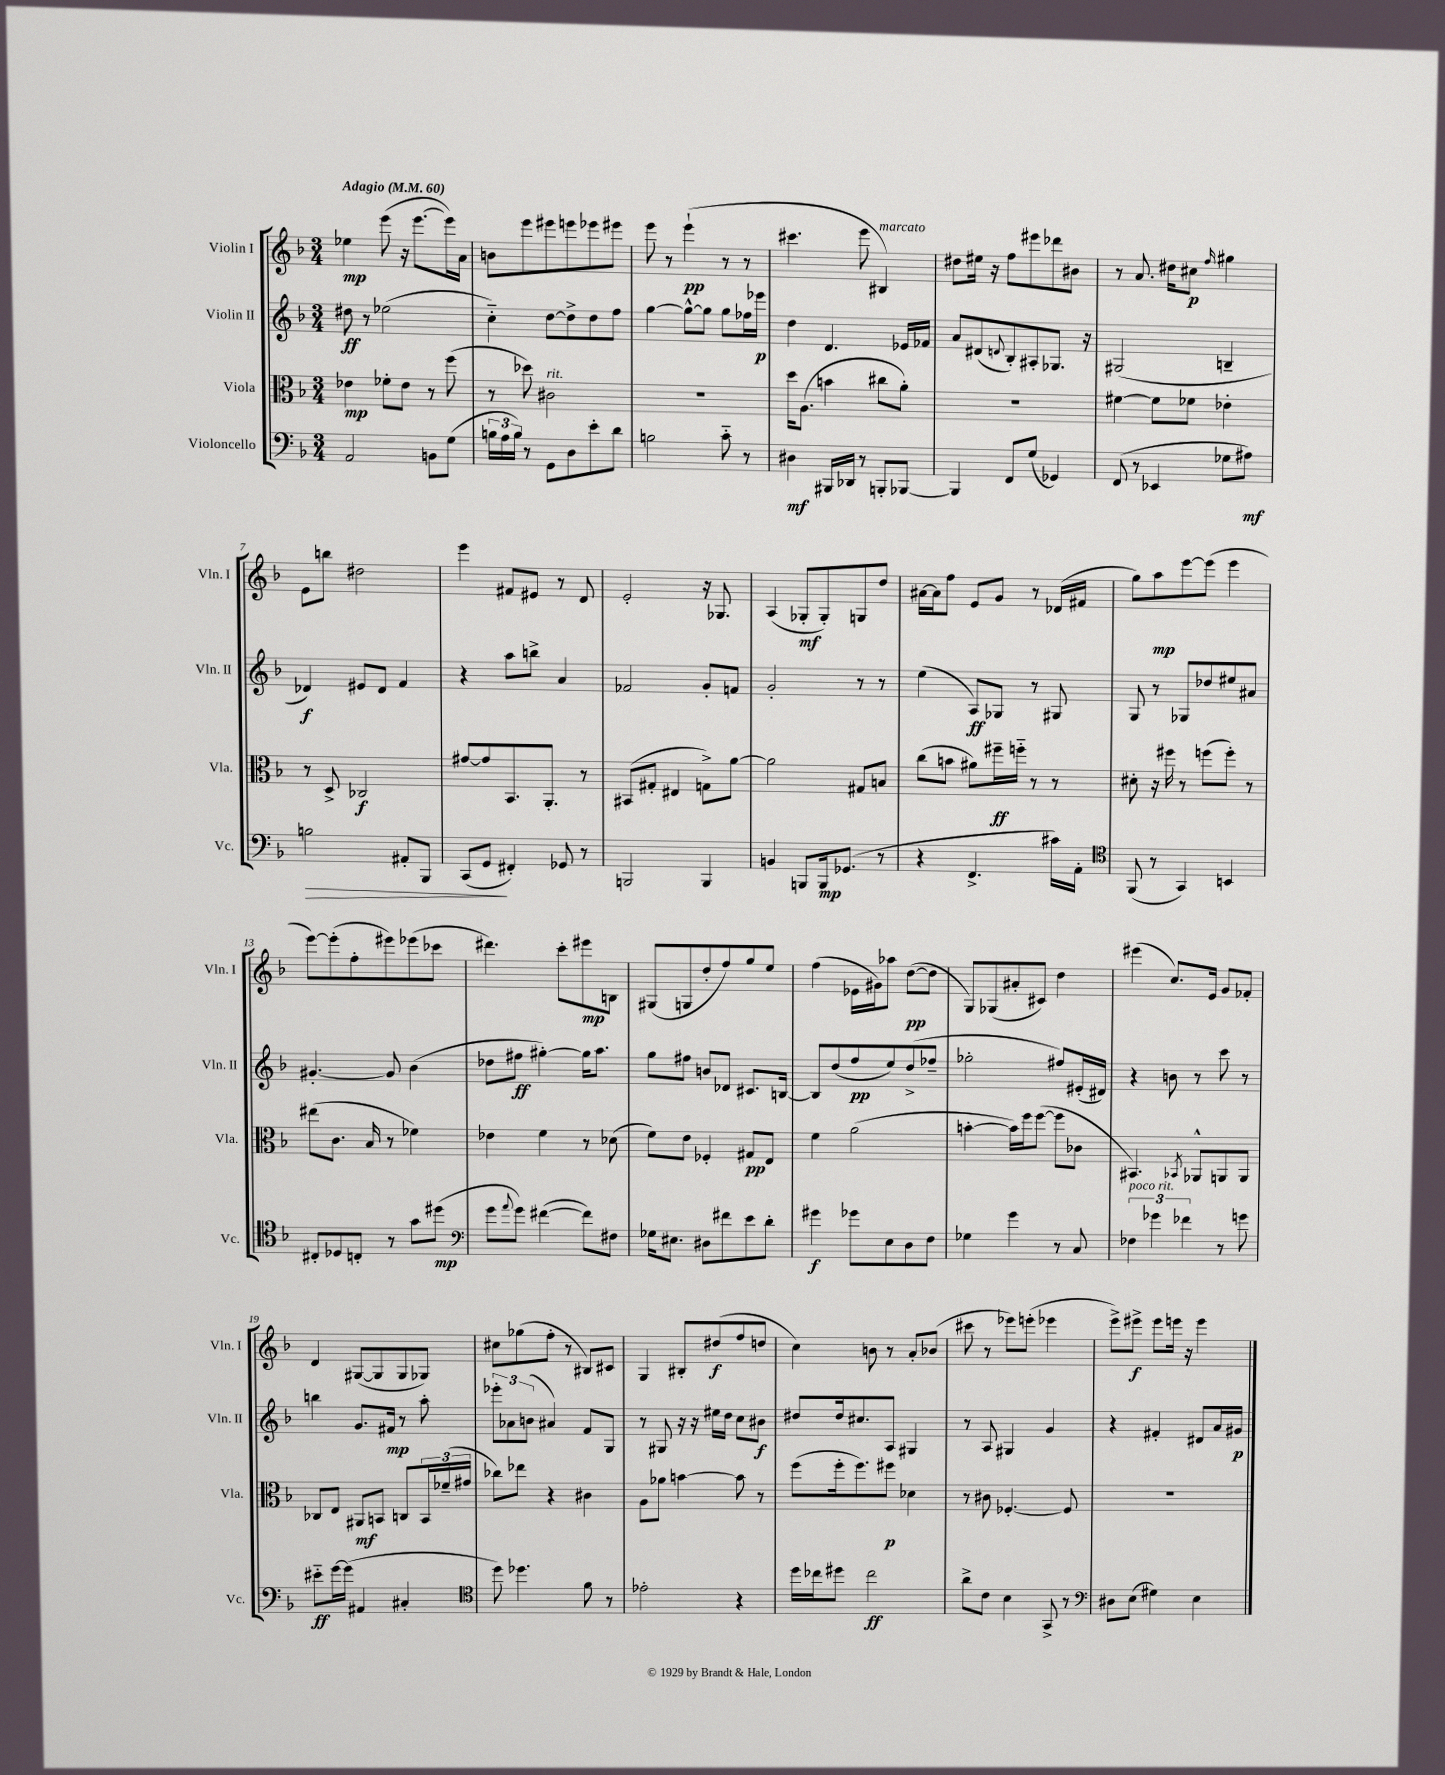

**kern	**dynam	**kern	**dynam	**kern	**dynam	**kern	**dynam
*part4	*part4	*part3	*part3	*part2	*part2	*part1	*part1
*staff4	*staff4	*staff3	*staff3	*staff2	*staff2	*staff1	*staff1
*I"Violoncello	*	*I"Viola	*	*I"Violin II	*	*I"Violin I	*
*I'Vc.	*	*I'Vla.	*	*I'Vln. II	*	*I'Vln. I	*
*clefF4	*	*clefC3	*	*clefG2	*	*clefG2	*
*k[b-]	*	*k[b-]	*	*k[b-]	*	*k[b-]	*
*M3/4	*	*M3/4	*	*M3/4	*	*M3/4	*
*MM60	*	*MM60	*	*MM60	*	*MM60	*
=1	=1	=1	=1	=1	=1	=1	=1
!	!	!	!	!	!	!LO:TX:a:B:t=Adagio	!
2AA/	.	4e-X\	mp	8dd#X\	ff	4ee-X\	mp
.	.	.	.	8r	.	.	.
.	.	8f-X'\L	.	(2ee-X\	.	(8eee\	.
.	.	8e-\J	.	.	.	16r	.
.	.	.	.	.	.	[8.eee\L	.
8BBn\L	.	8r	.	.	.	.	.
(8G\J	.	(8ff\	.	.	.	16eee\L])	.
.	.	.	.	.	.	16a\JJ	.
=2	=2	=2	=2	=2	=2	=2	=2
24Bn\LL	.	8r	.	4cc\)	.	8bn\L	.
24A\	.	.	.	.	.	.	.
24B\JJ)	.	.	.	.	.	.	.
8r	.	8dd-X\)	.	.	.	8eee\	.
!	!	!LO:TX:a:i:t=rit.	!	!	!	!	!
8GG\L	.	2c#X\	.	[8dd\L	.	8eee#X\	.
8D\	.	.	.	8dd^\]	.	8eeen\	.
8e'\	.	.	.	8dd\	.	8eee-X\	.
8d\J	.	.	.	8ff\J	.	8eee#X\J	.
=3	=3	=3	=3	=3	=3	=3	=3
2Bn\	.	2.r	.	[4gg\	.	8eee\	.
.	.	.	.	.	.	8r	.
.	.	.	.	8gg^^\L_	.	(4eee`\	pp
.	.	.	.	8gg\J]	.	.	.
8c\	.	.	.	8gg\L	.	8r	.
8r	.	.	.	16ff-X\L	.	8r	.
.	.	.	.	16eee-X\JJ	p	.	.
=4	=4	=4	=4	=4	=4	=4	=4
4D#X\	mf	16dd\KL	.	4dd\	.	4.ccc#X\	.
.	.	(8.A\J	.	.	.	.	.
16BBB#X/LL	.	4bn\	.	4.d/	.	.	.
16DD-X/JJ	.	.	.	.	.	.	.
8r	.	.	.	.	.	8eee\	.
!	!	!	!	!	!	!LO:TX:a:i:t=marcato	!
8BBBn'/L	.	8cc#X\L	.	.	.	4B#X/)	.
[8BBB-X/J	.	8a'\J)	.	16e-X/LL	.	.	.
.	.	.	.	16f-X/JJ	.	.	.
=5	=5	=5	=5	=5	=5	=5	=5
4BBB-/]	.	2.r	.	8a/L	.	8dd#X\L	.
.	.	.	.	(8d#X/	.	16ee#X\Jk	.
.	.	.	.	.	.	16r	.
.	.	.	.	8qqdn/	.	.	.
8FF/L	.	.	.	8B-'/)	.	8ff\L	.
(8G/J	.	.	.	8A#X'/	.	8eee#X\	.
4GG-X/)	.	.	.	8.G-X/J	.	8ddd-X\	.
.	.	.	.	.	.	8b#X\J	.
.	.	.	.	16r	.	.	.
=6	=6	=6	=6	=6	=6	=6	=6
(8FF/	.	[4f#X\	.	(2G#X/	.	8r	.
8r	.	.	.	.	.	8.a/	.
4EE-X/	.	8f#\L]	.	.	.	.	.
.	.	.	.	.	.	16dd#X\KL	.
.	.	8f-X\J	.	.	.	8cc#X\J	p
.	.	.	.	.	.	16qqff/	.
8G-X\L	.	4e-X'\	.	4Bn~/	.	4gg#X\	.
8A#X\J)	mf	.	.	.	.	.	.
!!LO:LB:g=z
=7	=7	=7	=7	=7	=7	=7	=7
!	!LO:HP:b	!	!	!	!	!	!
2Bn\	>	8r	.	4d-X/)	f	8e\L	.
.	.	8D^/	.	.	.	8bbn\J	.
.	.	2C-X/	f	8e#X/L	.	2dd#X\	.
.	.	.	.	8d-/J	.	.	.
8AA#X'/L	.	.	.	4f/	.	.	.
8BBB-/J	.	.	.	.	.	.	.
=8	=8	=8	=8	=8	=8	=8	=8
(8CC/L	.	[8g#X/L	.	4r	.	4eee\	.
8GG/J	.	8g#/]	.	.	.	.	.
4FF#X'/)	]	8.BB-/	.	8aa\L	.	8f#X/L	.
.	.	.	.	8bbn^\J	.	8e#X/J	.
.	.	8.AA'/J	.	.	.	.	.
8GG-X/	.	.	.	4a/	.	8r	.
8r	.	8r	.	.	.	8d/	.
=9	=9	=9	=9	=9	=9	=9	=9
2BBBn/	.	(8BB#X/L	.	2f-X/	.	2e'/	.
.	.	8G#X'/J	.	.	.	.	.
.	.	4E#X/	.	.	.	.	.
4BBB/	.	8Gn^\L)	.	8g'/L	.	16r	.
.	.	.	.	.	.	8.G-X/	.
.	.	[8a\J	.	8fn/J	.	.	.
=10	=10	=10	=10	=10	=10	=10	=10
4BBn/	.	2a\]	.	2g'/	.	(4A/	.
8BBBn/L	.	.	.	.	.	8G-X'/L	mf
16BBB/k	mp	.	.	.	.	8G-'/)	.
(8.GG-X/J	.	.	.	.	.	.	.
.	.	8G#X/L	.	8r	.	8Gn/	.
8r	.	8Bn/J	.	8r	.	8dd/J	.
=11	=11	=11	=11	=11	=11	=11	=11
4r	.	(8cc\L	.	(4ee\	.	[16a#X\LL	.
.	.	.	.	.	.	16a#\J]	.
.	.	8bn\J	.	.	.	8ff\J	.
4.FF^/	.	8a#X\L)	.	8A/L)	ff	8e/L	.
.	.	16ff#X~\L	ff	8G-X/J	.	8g/J	.
.	.	16ffn\JJ	.	.	.	.	.
.	.	8r	.	8r	.	8r	.
16c#X\LL)	.	8r	.	8G#X/	.	(16d-X/LL	.
16AA'\JJ	.	.	.	.	.	16f#X/JJ	.
=12	=12	=12	=12	=12	=12	=12	=12
*clefC4	*	*	*	*	*	*	*
(8FF/	.	8d#X'\	.	8G/	.	8gg\L)	.
8r	.	16r	.	8r	.	8aa\	mp
.	.	16ff#X\	.	.	.	.	.
4GG/)	.	8r	.	8G-X/L	.	[8eee\	.
.	.	(8ffn\L	.	8dd-X/	.	(8eee\J]	.
4BBn/	.	8ff'\J)	.	8ee#X/	.	4eee\	.
.	.	8r	.	8a#X/J	.	.	.
!!LO:LB:g=z
=13	=13	=13	=13	=13	=13	=13	=13
8C#X'/L	.	(8ee#X\L	.	[4.g#X'/	.	[8eee\L)	.
8D-X/	.	8.c\J	.	.	.	(8eee'\]	.
8Cn'/J	.	.	.	.	.	8ff'\	.
.	.	16B-/	.	.	.	.	.
8r	.	8r	.	8g#/]	.	8eee#X\)	.
8g\L	.	4f-X\)	.	(4b-\	.	(8eee-X\	.
(8dd#X\J	mp	.	.	.	.	8ccc-X\J	.
=14	=14	=14	=14	=14	=14	=14	=14
*clefF4	*	*	*	*	*	*	*
8g\L	.	4e-X\	.	8dd-X\L	.	4.ddd#X\)	.
8qqa/	.	.	.	.	.	.	.
8g\J)	.	.	.	8ff#X\J	ff	.	.
([4f#X\	.	4f\	.	[4gg#X'\)	.	.	.
.	.	.	.	.	.	8ccc'\L	.
8f#\L])	.	8r	.	16gg#\KL]	.	8eee#X\	mp
.	.	.	.	8.aa\J	.	.	.
8F#X\J	.	(8d-X\	.	.	.	8Bn\J	.
=15	=15	=15	=15	=15	=15	=15	=15
16G-X\KL	.	8f\L)	.	8gg\L	.	(8G#X/L	.
8.E#X\J	.	.	.	.	.	.	.
.	.	8e\J	.	8ff#X\J	.	8Gn/	.
8D#X\L	.	4F-X'/	.	8bn/L	.	8dd'/	.
8f#X\	.	.	.	8d-X/J	.	8ff/)	.
8e\	.	8G#X/L	pp	8.c#X/L	.	8gg/	.
8d'\J	.	8E/J	.	.	.	8ee/J	.
.	.	.	.	[16Bn/Jk	.	.	.
=16	=16	=16	=16	=16	=16	=16	=16
4g#X\	f	4f\	.	8B/L]	.	(4ff\	.
.	.	.	.	(8dd/	.	.	.
8g-X\L	.	(2a\	.	8ff/	pp	16e-X\LL	.
.	.	.	.	.	.	16g#X\J)	.
8E\	.	.	.	8ee/)	.	8aa-X\J	.
8D\	.	.	.	(8dd^/	.	([8dd\L	pp
8F\J	.	.	.	8ff-X~/J	.	8dd\J]	.
=17	=17	=17	=17	=17	=17	=17	=17
4G-X\	.	[4bn'\	.	2gg-X'\	.	8G/L)	.
.	.	.	.	.	.	(8G-X/	.
4g\	.	16b\LL])	.	.	.	8a#X'/	.
.	.	16ff\J	.	.	.	.	.
.	.	([8ff\J	.	.	.	8c#X/J)	.
8r	.	8ff\L]	.	8ff#X/L)	.	4dd\	.
8C/	.	8c-X\J	.	(16e#X'/L	.	.	.
.	.	.	.	16d#X/JJ)	.	.	.
=18	=18	=18	=18	=18	=18	=18	=18
!LO:TX:a:i:t=poco rit.	!	!	!	!	!	!	!
6F-X\	.	4.BB#X/)	.	4r	.	(4eee#X\	.
6g-X\	.	.	.	.	.	.	.
.	.	.	.	8bn\	.	8.cc/L)	.
6f-X\	.	.	.	.	.	.	.
.	.	8qBB-X/	.	.	.	.	.
.	.	8AA-X^^/L	.	8r	.	.	.
.	.	.	.	.	.	16e/Jk	.
8r	.	8AAn/	.	8ccc\	.	8g/L	.
8gn\	.	8AA/J	.	8r	.	8f-X'/J	.
!!LO:LB:g=z
=19	=19	=19	=19	=19	=19	=19	=19
8e#X\L	ff	8C-X/L	.	4bbn\	.	4d/	.
[16g\L	.	8E/J	.	.	.	.	.
(16g\JJ]	.	.	.	.	.	.	.
4AA#X/	.	8AA#X/L	mf	8.g/L	.	([8G#X/L	.
.	.	8BBn/J	.	.	.	8G#/]	.
.	.	.	.	16f#X/Jk	mp	.	.
4C#X'/	.	8Cn/L	.	8r	.	8G#/	.
.	.	24BB/L	.	8aa'\	.	8G-X/J)	.
.	.	(24f-X~/	.	.	.	.	.
.	.	24g#X/JJ	.	.	.	.	.
=20	=20	=20	=20	=20	=20	=20	=20
*clefC4	*	*	*	*	*	*	*
8dd\)	.	8cc-X\L)	.	12eee-X'\L	.	8cc#X\L	.
.	.	.	.	12a-X\	.	.	.
4.dd-X\	.	8ee-X\J	.	.	.	(8gg-X\	.
.	.	.	.	(12bn\J	.	.	.
.	.	4r	.	4a#X/)	.	8ff'\J	.
.	.	.	.	.	.	8r	.
8f\	.	4c#X\	.	8f/L	.	8B#X/L)	.
8r	.	.	.	8G/J	.	8c#X/J	.
=21	=21	=21	=21	=21	=21	=21	=21
2e-X'\	.	8A\L	.	8r	.	4G/	.
.	.	8a-X\J	.	8G#X/	.	.	.
.	.	[4bn\	.	16r	.	8B#X'/L	.
.	.	.	.	16r	.	.	.
.	.	.	.	16ee#X\LL	.	(8dd#X/	f
.	.	.	.	16dd\JJ	.	.	.
4r	.	8b\]	.	8cc\L	.	8ff/	.
.	.	8r	.	8b#X\J	f	8ddn/J	.
=22	=22	=22	=22	=22	=22	=22	=22
16dd\LL	.	(8ff\L	.	8dd#X/L	.	4cc\)	.
16cc-X\J	.	.	.	.	.	.	.
8dd#X\J	.	16ff'\k	.	16dd#/k	.	.	.
.	.	8.ff\)	.	8.cc#X/	.	.	.
2cc-\	ff	.	.	.	.	8bn\	.
.	.	8ff#X\J	p	8A/J	.	8r	.
.	.	4d-X\	.	4G#X/	.	8a'/L	.
.	.	.	.	.	.	(8b-X/J	.
=23	=23	=23	=23	=23	=23	=23	=23
8a^\L	.	8r	.	8r	.	8ccc#X\	.
8c\J	.	8c#X\	.	8A/	.	8r	.
4B-\	.	[4.F-X'/	.	4G#X/	.	8eee-X\L)	.
.	.	.	.	.	.	(8eeen'\J	.
8GG^/	.	.	.	4g/	.	4eee-X\	.
8r	.	8F-/]	.	.	.	.	.
=24	=24	=24	=24	=24	=24	=24	=24
*clefF4	*	*	*	*	*	*	*
8D#X\L	.	2.r	.	4r	.	8eee^\L)	.
(8E\J	.	.	.	.	.	8eee#X^\J	f
4G#X\)	.	.	.	4f#X'/	.	8eee#\L	.
.	.	.	.	.	.	16eeen\Jk	.
.	.	.	.	.	.	16r	.
4E\	.	.	.	8d#X/L	.	4eee\	.
.	.	.	.	16a/L	.	.	.
.	.	.	.	16g#X/JJ	p	.	.
==	==	==	==	==	==	==	==
*-	*-	*-	*-	*-	*-	*-	*-
